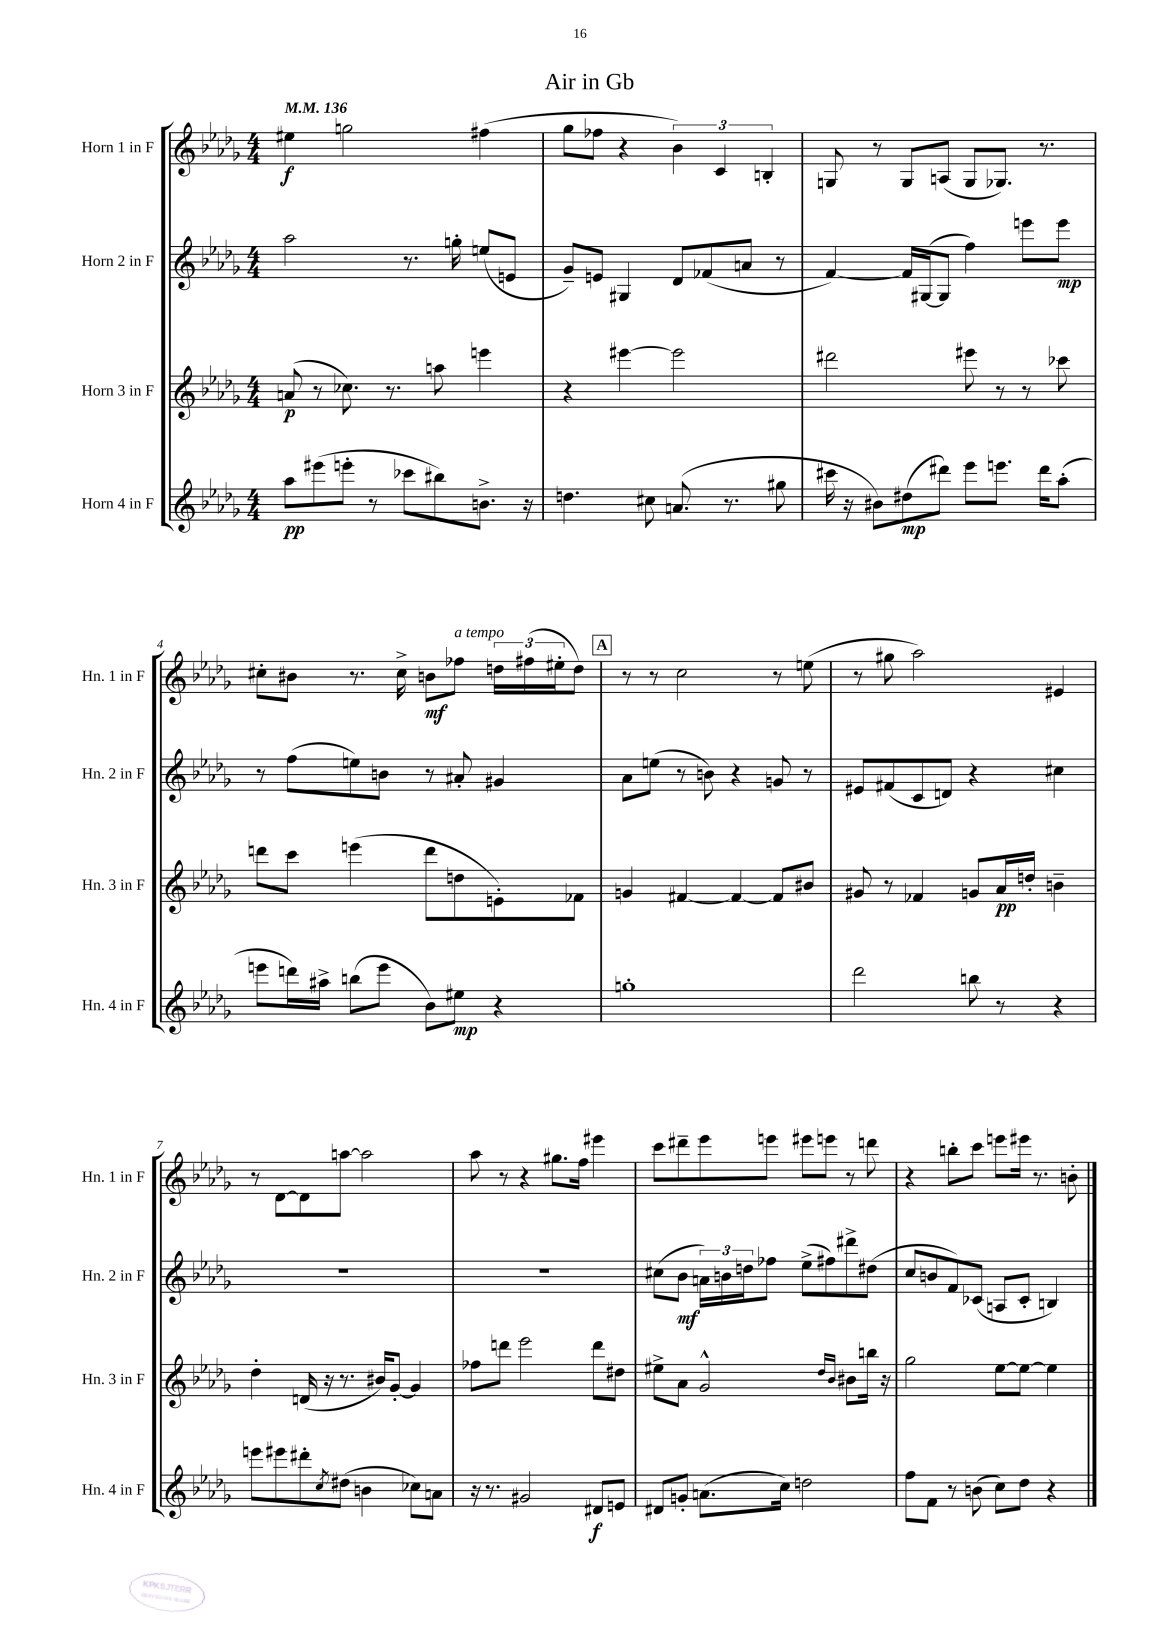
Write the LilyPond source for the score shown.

\header { title = "Air in Gb" }
<<
\new StaffGroup <<
\new Staff = "s0" \with { instrumentName = "Horn 1 in F" shortInstrumentName = "Hn. 1 in F" } {
    \clef treble \key des \major \numericTimeSignature \time 4/4 \tempo 4 = 136
    eis''4\f g''2 fis''4( |
    ges''8 fes''8 r4 \tuplet 3/2 { bes'4) c'4 b4-. } |
    g8 r8 g8 a8( g8 ges8.) r8. |
    cis''8-. bis'8 r8. cis''16-> b'8\mf fes''8^\markup { \italic "a tempo" } \tuplet 3/2 { d''16 fis''16( eis''16-. } d''8) |
    \mark \markup { \box "A" } r8 r8 c''2 r8 e''8( |
    r8 gis''8 aes''2) eis'4 |
    r8 des'8~ des'8 a''8~ a''2 |
    aes''8 r8 r4 gis''8. f''16 eis'''4 |
    c'''8 dis'''8-- ees'''8 e'''8 eis'''8 e'''8 r8 d'''8 |
    r4 b''8-. c'''8 e'''8 eis'''16 r8. b'8-. \bar "|." |
}
\new Staff = "s1" \with { instrumentName = "Horn 2 in F" shortInstrumentName = "Hn. 2 in F" } {
    \clef treble \key des \major \numericTimeSignature \time 4/4
    aes''2 r8. g''16-. e''8( e'8 |
    ges'8--) e'8 gis4 des'8 fes'8( a'8 r8 |
    f'4~) f'16 gis16~( gis8 f''4) e'''8 e'''8\mp |
    r8 f''8( e''8) b'8 r8 ais'8-. gis'4 |
    \mark \markup { \box "A" } aes'8 e''8( r8 b'8) r4 g'8 r8 |
    eis'8 fis'8( c'8 d'8) r4 cis''4 |
    R1 |
    R1 |
    cis''8( bes'8\mf \tuplet 3/2 { a'16) b'16 d''16 } fes''8 ees''8->( fis''8) dis'''8-> dis''8( |
    c''8 b'8 f'8) ces'8( a8 ces'8-. b4) \bar "|." |
}
\new Staff = "s2" \with { instrumentName = "Horn 3 in F" shortInstrumentName = "Hn. 3 in F" } {
    \clef treble \key des \major \numericTimeSignature \time 4/4
    a'8\p( r8 ces''8.) r8. a''8 e'''4 |
    r4 eis'''4~ eis'''2 |
    dis'''2 eis'''8 r8 r8 ces'''8 |
    d'''8 c'''8 e'''4( d'''8 d''8 e'8-.) fes'8 |
    \mark \markup { \box "A" } g'4 fis'4~ fis'4~ fis'8 bis'8 |
    gis'8 r8 fes'4 g'8 aes'16\pp d''16-. b'4-- |
    des''4-. d'16( r16 r8. bis'16) ges'8~-. ges'4 |
    fes''8 d'''8 ees'''2 d'''8 dis''8 |
    eis''8-> aes'8 ges'2-^ \grace { des''16 bes'16 } bis'8 b''16 r16 |
    ges''2 ees''8~ ees''8~ ees''4 \bar "|." |
}
\new Staff = "s3" \with { instrumentName = "Horn 4 in F" shortInstrumentName = "Hn. 4 in F" } {
    \clef treble \key des \major \numericTimeSignature \time 4/4
    aes''8\pp eis'''8( e'''8-. r8 ces'''8 bis''8) b'8.-> r16 |
    d''4. cis''8 a'8.( r8. gis''8 |
    cis'''16 r16 bis'8) dis''8\mp( dis'''8) ees'''8 e'''8. dis'''16 aes''8-.( |
    e'''8 d'''16) ais''16-> b''8( e'''8 bes'8) eis''8\mp r4 |
    \mark \markup { \box "A" } g''1-. |
    des'''2 b''8 r8 r4 |
    e'''8 eis'''8 dis'''8-. \acciaccatura { c''8 } dis''8( b'4 ces''8) a'8 |
    r16 r8. gis'2 dis'8\f e'8 |
    dis'8 g'8-. a'8.( c''16) d''2 |
    f''8 f'8 r8 b'8( c''8) des''8 r4 \bar "|." |
}
>>
>>
